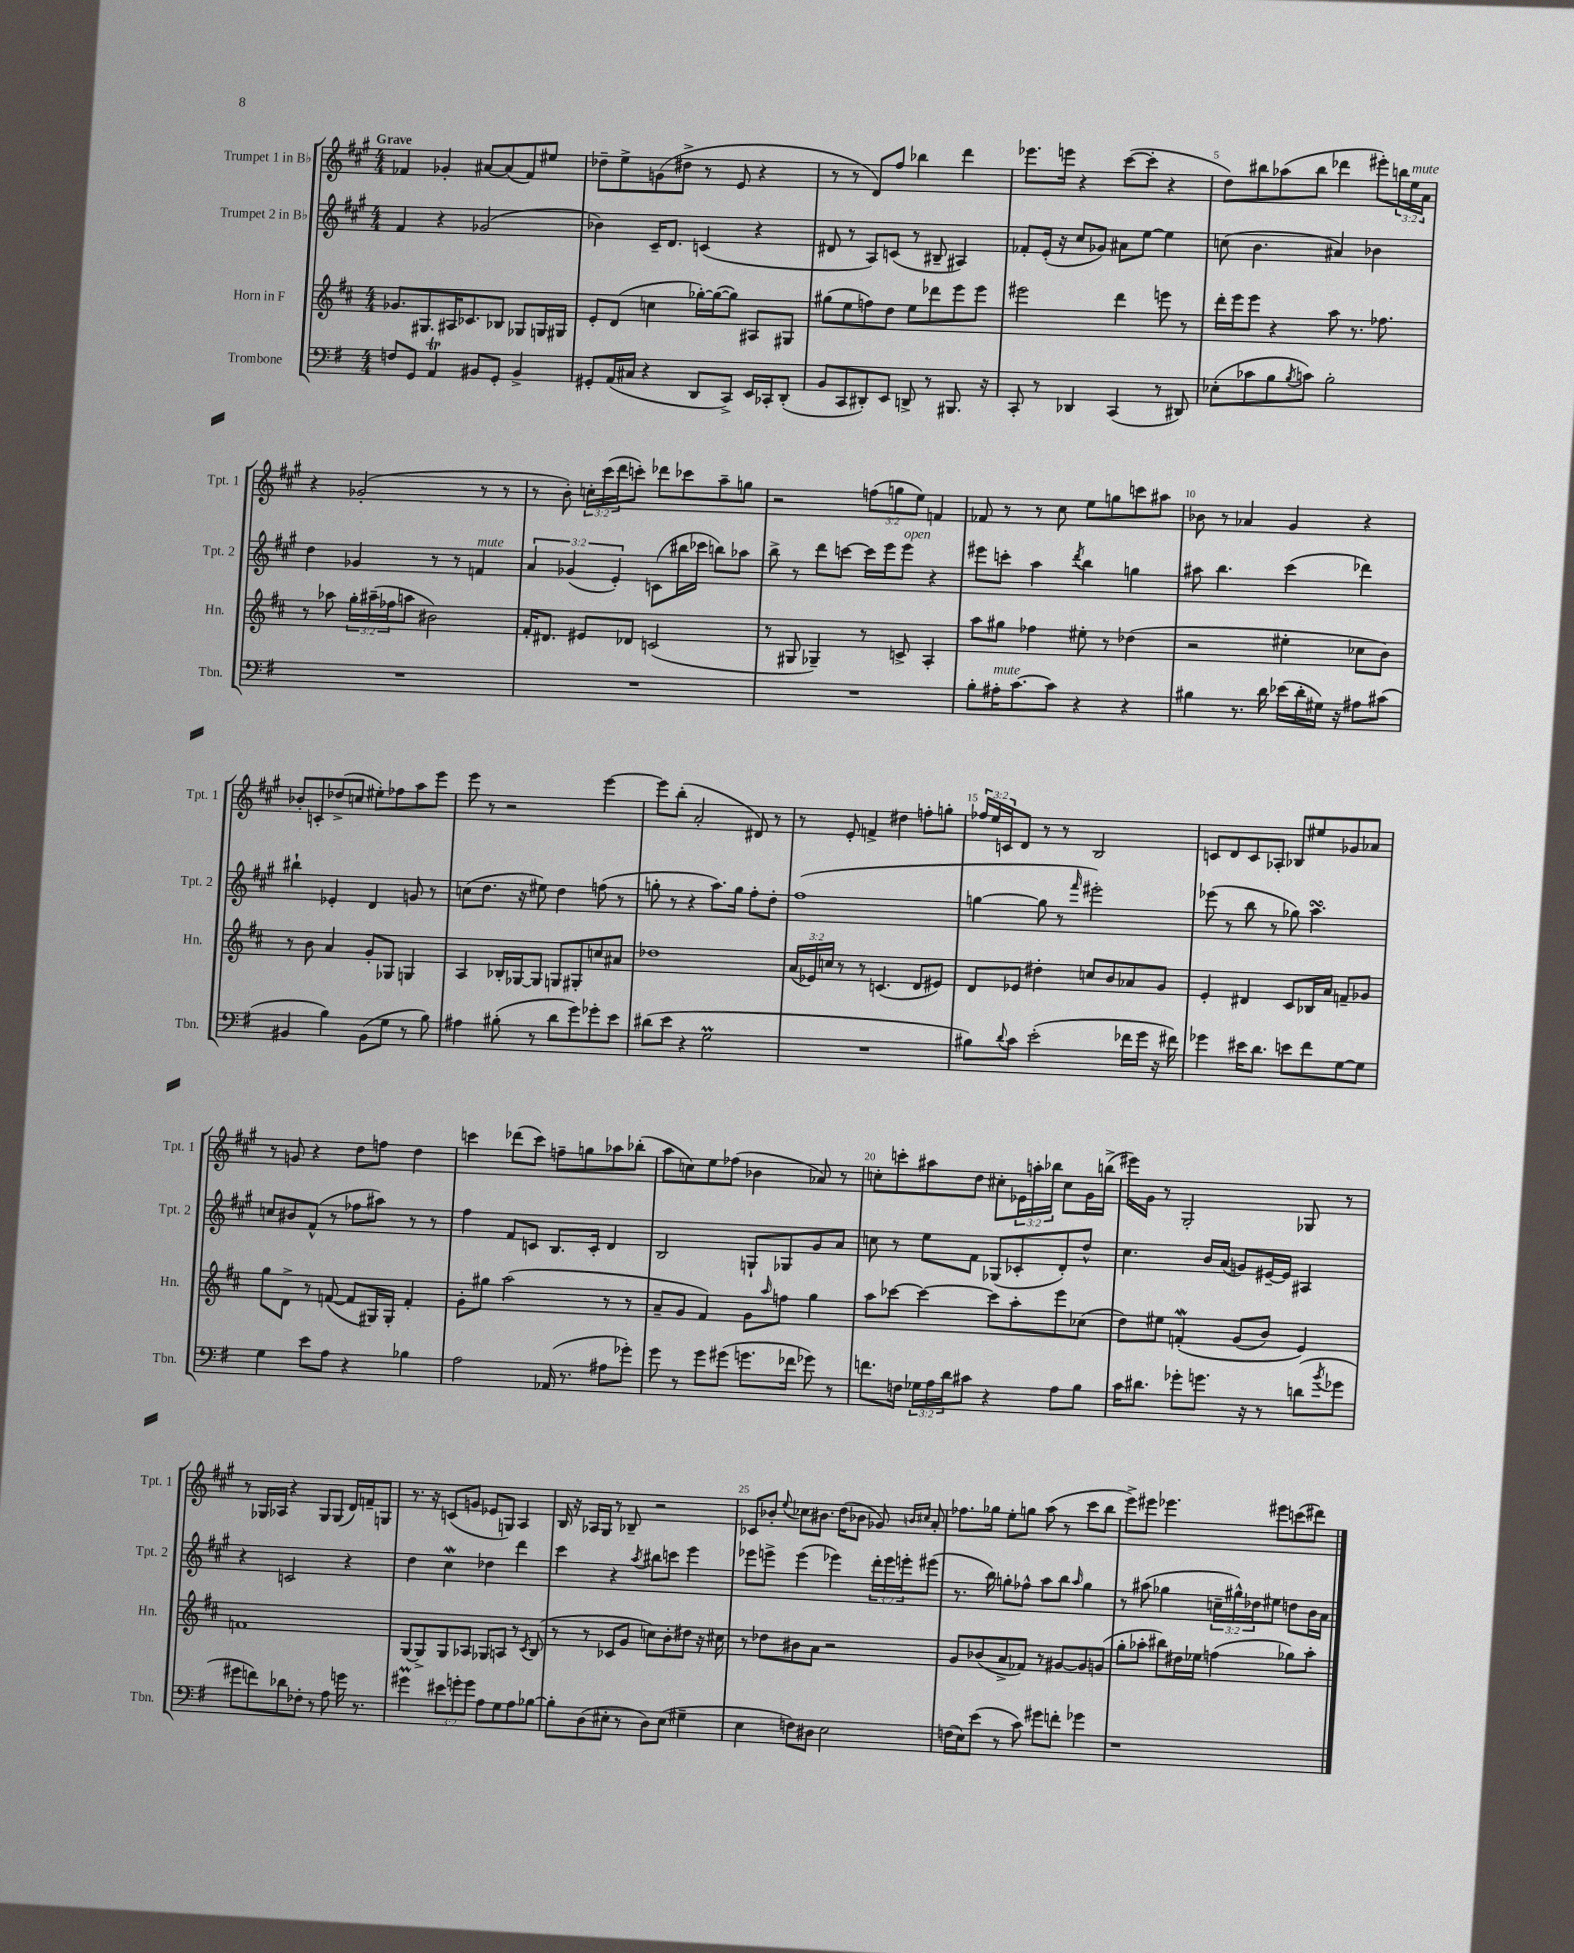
<<
\new StaffGroup <<
\new Staff = "s0" \with { instrumentName = "Trumpet 1 in Bb" shortInstrumentName = "Tpt. 1" } {
    \clef treble \key a \major \numericTimeSignature \time 4/4 \override Staff.TupletNumber.text = #tuplet-number::calc-fraction-text \tempo "Grave"
    fes'4 ges'4-. ais'8~ ais'8( fes'8) eis''8 |
    des''8-- e''8-> g'8( dis''8-> r8 e'8 r4 |
    r8 r8 d'8) fis''8 bes''4 d'''4 |
    ees'''8. e'''16 r4 cis'''8~( cis'''8-. r4 |
    d''8) bis''8 aes''8( bis''8 des'''4 eis'''8-.) \tuplet 3/2 { b''16 e''16^\markup { \italic "mute" } a'16 } |
    r4 ges'2-.( r8 r8 |
    r8 b'8-.) \tuplet 3/2 { c''16-. cis'''16( d'''16 } c'''8-.) des'''8 ces'''8 a''8-- g''8 |
    r2 \tuplet 3/2 { f''8( g''8 e''8) } f'4 |
    fes'8 r8 r8 cis''8 e''8 g''8 c'''8 ais''8 |
    bes'8 r8 aes'4 gis'4 r4 |
    bes'8-. c'8-. des''8->( c''8 eis''8-.) fes''8 a''8 e'''8 |
    e'''8 r8 r2 e'''4~ |
    e'''8 b''8-.( a'2-. dis'8) r8 |
    r8 e'8-. f'4-> dis''4 f''8-. g''8-. |
    \tuplet 3/2 { fes''16 e''16 c'16 } d'8 r8 r8 b2 |
    c'8 d'8 c'8 aes8-. bes8 eis''8 ges'8 aes'8 |
    r8 g'8 r4 d''8 f''8 d''4 |
    c'''4 des'''8( c'''8) f''8-- g''8 aes''8 bes''8-.( |
    a''8 c''8) e''8 fes''8( bes'4 aes'8) r8 |
    c''8-. c'''8-. ais''8 d''8 cis''8-. \tuplet 3/2 { ees'16 a''16-. bes''16 } cis''8 gis'16 b''16->( |
    eis'''16) gis'16 r8 gis2-. ges8 r8 |
    r8 ges16 aes16 r4 ges8 ges8( d'16) f'16-- g8 |
    r8. r16 c'8( g'8 ees'8 g8) a4 |
    b16 r16 aes16 gis16 r8 bes8-- r2 |
    ces'8 bes'8-. \appoggiatura { e''8 } ces''8 bis'8. d''16( bes'8 ges'8) \grace { b'16 cis''16 } a'8-. |
    fes''8. ges''16 e''8-. g''8 a''8( r8 cis'''8 b''8 |
    e'''8->) eis'''8 ees'''4. eis'''8 c'''8( dis'''8) \bar "|." |
}
\new Staff = "s1" \with { instrumentName = "Trumpet 2 in Bb" shortInstrumentName = "Tpt. 2" } {
    \clef treble \key a \major \numericTimeSignature \time 4/4 \override Staff.TupletNumber.text = #tuplet-number::calc-fraction-text
    fis'4 r4 ges'2( |
    bes'4) cis'16-- d'8. c'4( r4 |
    dis'8 r8 a8) c'8( r8 bis8-- ais4) |
    fes'8-. e'16-.( r16 cis''8 ges'8) ais'8 e''8~ e''4 |
    c''8( b'4. ais'4) bes'4 |
    d''4 ges'4 r8 r8 f'4^\markup { \italic "mute" } |
    \tuplet 3/2 { a'4 ges'4( e'4-.) } c'8( bis''16 ces'''16 b''8) aes''8 |
    b''8-> r8 d'''8 c'''8~ c'''16 e'''16 e'''8^\markup { \italic "open" } r4 |
    eis'''8 c'''8-. a''4 \acciaccatura { d'''8 } b''4 g''4 |
    ais''8 b''4. cis'''4( des'''4) |
    bis''4-! ees'4-. d'4 g'8 r8 |
    c''8( d''8. r16 eis''8) d''4 f''8( r8 |
    g''8-. r8 r4 a''8.) g''16 fis''8-. d''8-. |
    fis''1( |
    g''4~ g''8 r8 \grace { fis'''16 } eis'''2-.) |
    ees'''8( r8 b''8 r8 ges''8) a''4.\turn |
    c''8 bis'8 fis'8-^( r8 fes''8 ais''8) r8 r8 |
    fis''4 fis'8 c'8 b8. c'16-. d'4 |
    b2 g8-! ges8 gis'8 a'8 |
    c''8 r8 e''8 fis'8 ges8( ces'8-. d'8-.) d''8-^ |
    cis''4. b'16 a'16( g'8) eis'16~-- eis'16 ais4 |
    r4 c'2 r4 |
    d''4 cis''4\mordent des''4 d'''4 |
    cis'''4 r4 \acciaccatura { a''8 } bis''8 c'''8 e'''4 |
    ees'''8 e'''8-> e'''4( ees'''4) \tuplet 3/2 { d'''16-. ees'''16 e'''16-. } eis'''8( |
    r8. b''16) g''8-. fes''8-^ a''8 b''8 \grace { a''16 } g''4 |
    r8 ais''8( ges''4 \tuplet 3/2 { c''16-- gis''16-^) des''16 } eis''8 d''8 b'16 a'16 \bar "|." |
}
\new Staff = "s2" \with { instrumentName = "Horn in F" shortInstrumentName = "Hn." } {
    \clef treble \key d \major \numericTimeSignature \time 4/4 \override Staff.TupletNumber.text = #tuplet-number::calc-fraction-text
    ges'8. gis8. ais16 ces'8. bes8 ges8 g16 gis16 |
    e'8-. d'8( c''4 ges''16~-.) ges''16~( ges''8) ais8 gis8 |
    gis''8( e''8 f''8) d''8 e''8 des'''8 e'''8 e'''8 |
    eis'''2 d'''4 e'''8 r8 |
    d'''16-. e'''16 e'''8 r4 a''8 r8. fes''8. |
    r8 aes''8 \tuplet 3/2 { g''16-. ais''16--( fes''16 } a''8 bis'2) |
    fis'16-. dis'8. eis'8 des'8 c'2( |
    r8 gis8 ges4--) r8 c'8-> a4-. |
    a''8 gis''8 fes''4 eis''8-. r8 des''4( |
    r2 eis''4-. ces''8 b'8) |
    r8 b'8 a'4 g'8-. ges8 g4 |
    a4 bes16-. ges16~ ges8 g8 gis8-. c''8 ais'8 |
    des''1 |
    \tuplet 3/2 { a'16( ees'16) c''16 } r8 r8 c'4.( d'8 eis'8) |
    d'8 ees'8 dis''4-. c''8 b'8 aes'8 g'8 |
    e'4-. dis'4 cis'8 bes16 a'16 f'8-- ges'8 |
    g''8 d'8-> r8 f'8~( f'8 gis16) gis16-. f'4-. |
    g'8-. gis''8 a''2( r8 r8 |
    a'8-- g'8 fis'4) g'8 \grace { a''16 } f''8 g''4 |
    a''8 ces'''8~ ces'''4~ ces'''8 a''8-. e'''8 ces''8( |
    d''8) eis''8 f'4-.\mordent\( g'8( b'8) e'4\) |
    f'1 |
    g8~ g8-> g8 aes8 ges8 a8 r8 \acciaccatura { cis'8 } b8( |
    r8 r8 ces'8 g'8 c''8) b'8-. dis''8 r16 cis''16 |
    r8 des''8 bis'8 a'8 r2 |
    g'8 bes'8( a'8-> fes'8) r8 gis'8~ gis'8 g'8( |
    g''8-. aes''8-. bis''8) dis''16 ees''16 f''4( ges''8) aes''8-. \bar "|." |
}
\new Staff = "s3" \with { instrumentName = "Trombone" shortInstrumentName = "Tbn." } {
    \clef bass \key g \major \numericTimeSignature \time 4/4 \override Staff.TupletNumber.text = #tuplet-number::calc-fraction-text
    f8 g,8 a,4\trill bis,8 g,8-. bis,4-> |
    gis,8-. a,16( cis16 r4 d,8 c,8->) e,16 ces,16-. d,8-.( |
    b,8 c,8 dis,8-.) e,8 d,8-> r8 bis,,8. r16 |
    c,8-. r8 des,4 c,4( r8 dis,8) |
    ees8-.( ces'8 b8 \acciaccatura { b8 } c'8) b2-. |
    R1 |
    R1 |
    R1 |
    b8-. ais16-.^\markup { \italic "mute" } c'8.~ c'8 r4 r4 |
    bis4 r8. d'16 ees'16( d'16-. gis16) r16 ais8 cis'8( |
    bis,4 b4) bis,8( g8 r8 b8) |
    ais4 bis8-.( r8 d'8 g'8) ges'8-. e'8 |
    dis'8( e'8 r4 g2\prall |
    R1 |
    bis8) \appoggiatura { d'8 } c'8 e'2-.( fes'16 g'16 r16 fis'16) |
    ges'4 eis'16 d'8. e'8 fis'8 g8~ g8 |
    g4 e'8 a8 r4 bes4 |
    a2 aes,16( r8. ais8 ges'8-.) |
    g'8 r8 g'8 gis'8( g'8. fes'16 ges'8) r8 |
    f'8. f16 \tuplet 3/2 { ges16 a16 d'16 } cis'8 r4 a8 b8 |
    c'16 dis'8. ges'8-. g'8. r16 r8 d'8( \acciaccatura { b'8 } ges'8 |
    gis'8 f'8) des'8 fes8-. r8 a8 g'16 r8. |
    gis'4\prall \tuplet 3/2 { eis'8 g'8-. g'8 } a8 g8 a8 bes8~ |
    bes8-. d8( eis8-. r8 d8) eis8( gis4-- |
    e4 f8) dis8 e2 |
    f16( e16) e'8( r8 c'8) gis'8 f'8-. ges'4 |
    r1 \bar "|." |
}
>>
>>
\layout { \context { \Score \override BarNumber.break-visibility = ##(#f #t #t) barNumberVisibility = #(every-nth-bar-number-visible 5) } }
